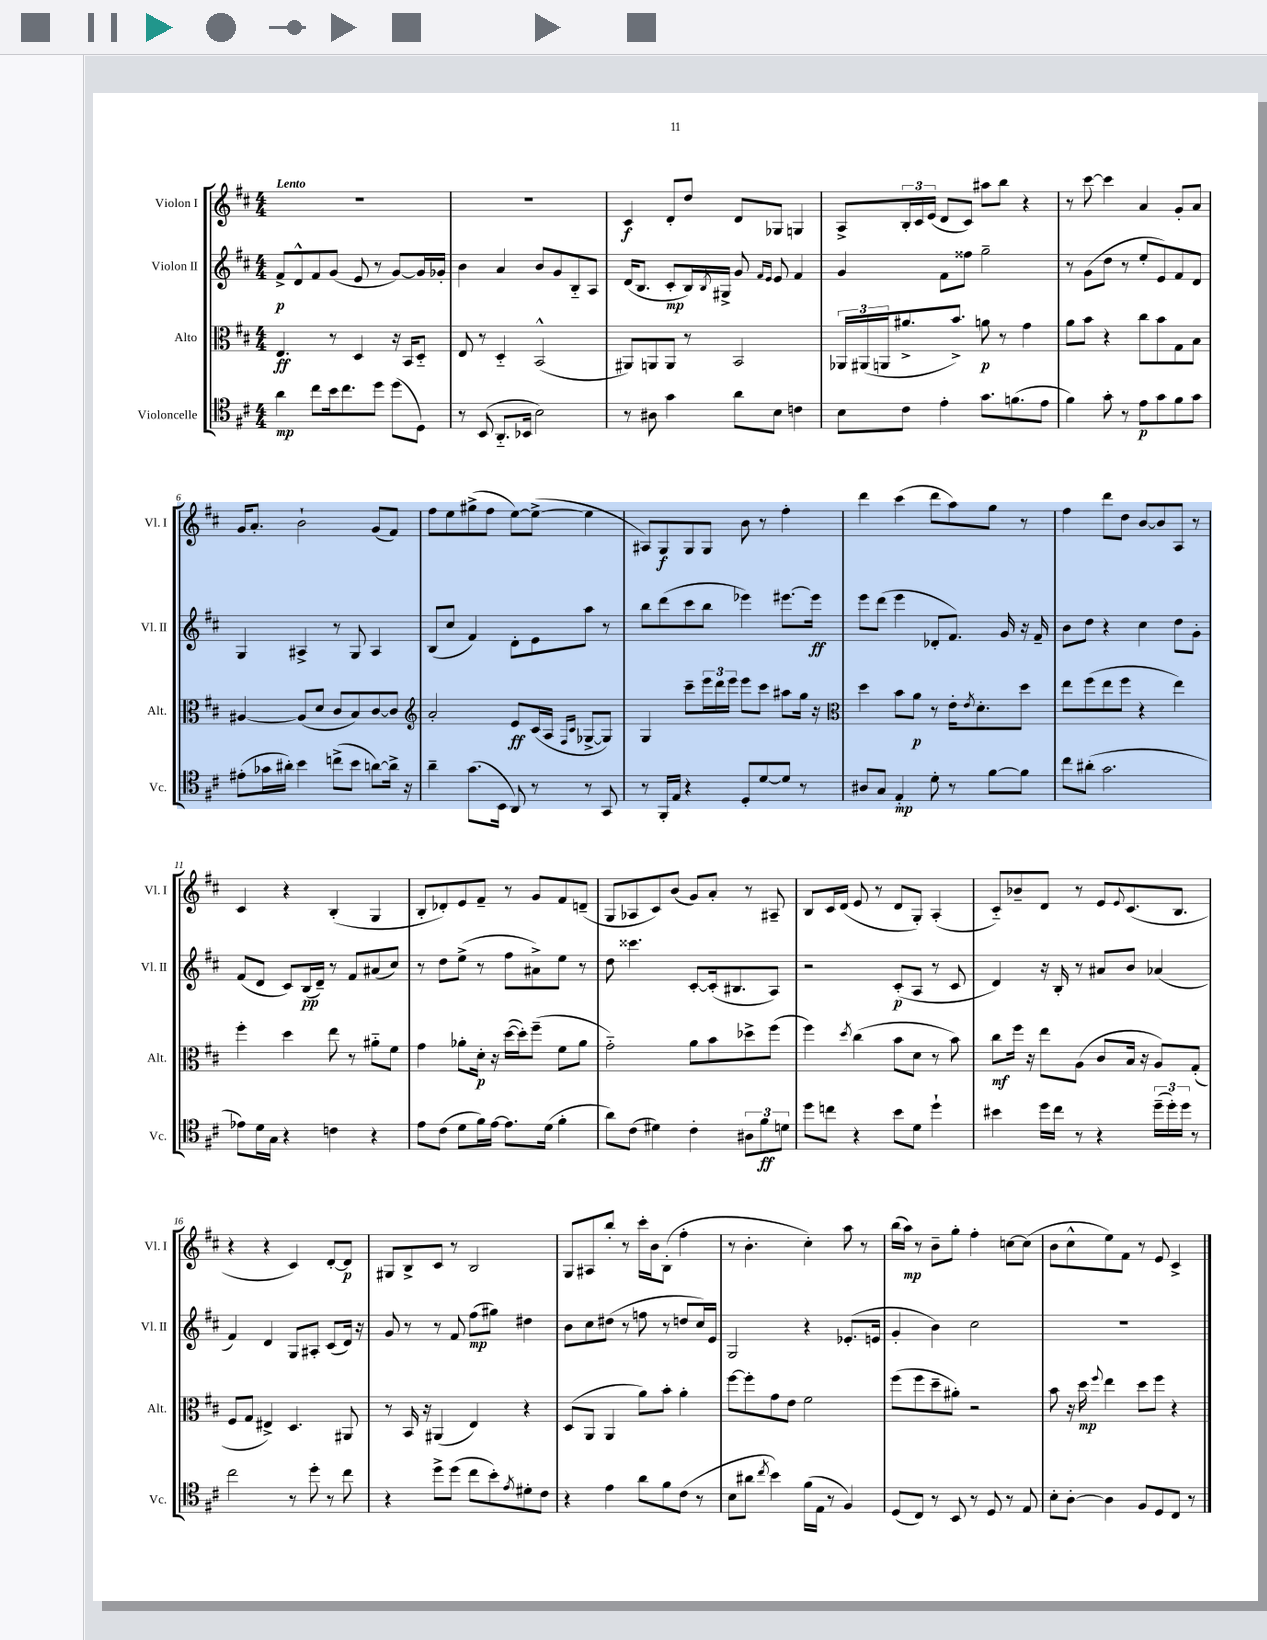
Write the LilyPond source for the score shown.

<<
\new StaffGroup <<
\new Staff = "s0" \with { instrumentName = "Violon I" shortInstrumentName = "Vl. I" } {
    \clef treble \key d \major \numericTimeSignature \time 4/4 \tempo "Lento"
    R1 |
    R1 |
    cis'4\f d'8-. d''8 d'8 ges8 g4 |
    a8-> \tuplet 3/2 { b16-. cis'16 e'16( } d'8 cis'8) ais''8 b''8 r4 |
    r8 cis'''8~ cis'''4 a'4 g'8-. a'8 |
    g'16 a'8.-. b'2-! g'8( fis'8) |
    fis''8 e''8 gis''8->( fis''8 e''8~) e''8~->( e''4 |
    ais8) g8\f g8 g8 b'8 r8 fis''4-. |
    d'''4 cis'''4( d'''8 a''8) g''8 r8 |
    fis''4 d'''8 d''8 b'8~ b'8 a8 r8 |
    cis'4 r4 b4-.( g4 |
    b8-. des'8-.) e'8 fis'8-- r8 g'8 fis'8 d'8--( |
    g8 aes8 cis'8) b'8( g'8) a'8-. r8 ais8-- |
    b8 cis'16 d'16( e'8 r8 d'8 g8-.) a4-.( |
    cis'8-_) bes'8-- d'8 r8 e'8 \appoggiatura { e'8 } cis'8.( b8. |
    r4 r4 cis'4) d'8~-. d'8\p |
    gis8 b8-> cis'8 r8 b2 |
    g8 ais8 b''8-. r8 cis'''16-. b'16 b8-.( fis''4-. |
    r8 b'4.-. cis''4-.) a''8 r8 |
    b''16( a''16\mp) r8 b'8-- g''8-. fis''4-. c''8~ c''8( |
    b'8 cis''8-^ e''8) fis'8 r8 e'8 cis'4-> \bar "|." |
}
\new Staff = "s1" \with { instrumentName = "Violon II" shortInstrumentName = "Vl. II" } {
    \clef treble \key d \major \numericTimeSignature \time 4/4
    fis'8->\p d'8-^ fis'8 g'8( e'8 r8 g'8~) g'16 ges'16-. |
    b'4 a'4 b'8 g'8 b8-_ a8 |
    d'16( b8. cis'8-.\mp b16) \acciaccatura { b8 } gis16-> g'8 \grace { fis'16 e'16 } e'8 fis'4 |
    g'4 fis'8 fisis''8 g''2-- |
    r8 g'8( d''8 r8 e''8-. e'8) fis'8 d'8 |
    g4 ais4-> r8 g8 ais4 |
    b8( cis''8 fis'4) d'8-. e'8 a''8 r8 |
    b''8 d'''8( cis'''8 b''8 ees'''4) eis'''8.~ eis'''16\ff |
    e'''8 d'''8( e'''4 des'8-. fis'8.) g'16 r16 fis'16-- |
    b'8 d''8 r4 cis''4 d''8 g'8-. |
    fis'8( d'8 cis'8) b16\pp( d'16--) r8 fis'8 ais'8( cis''8) |
    r8 d''8 e''8->( r8 fis''8 ais'8->) e''8 r8 |
    d''8 cisis'''4. cis'8~-. cis'16-.( bis8. a8) |
    r2 cis'8-.\p( a8 r8 cis'8 |
    d'4) r16 b16-. r8 ais'8 b'8 aes'4( |
    fis'4) d'4 g8 ais8-. cis'8( d'16) r16 |
    g'8 r8 r8 fis'8 fis''8\mp( gis''8) dis''4 |
    b'8 cis''8 dis''8( r8 f''8 r8 d''8 cis''16) e'16 |
    g2 r4 ees'8.-.( e'16 |
    g'4-. b'4) cis''2 |
    R1 \bar "|." |
}
\new Staff = "s2" \with { instrumentName = "Alto" shortInstrumentName = "Alt." } {
    \clef alto \key d \major \numericTimeSignature \time 4/4
    e4.\ff r8 d4 r16 b,16 d8-_ |
    e8 r8 d4-_ b,2-^( |
    ais,8) a,8 a,8 r8 b,2 |
    \tuplet 3/2 { aes,16 ais,16( a,16 } ais'8.-> b'8.->) a'8\p r8 g'4 |
    a'8 b'8 r4 cis''8 b'8 g8 b8 |
    ais4~ ais8( d'8 cis'8 b8) cis'8~ cis'8 |
    \clef treble a'2-. e'8\ff cis'16( a16 \grace { fis16 cis'16 } ges8~-> ges8) |
    g4 cis'''8-- \tuplet 3/2 { e'''16 d'''16 e'''16 } e'''8 cis'''8 ais''8 g''16 r16 |
    \clef alto d''4 b'8 a'8\p r8 e'16-. \acciaccatura { e'8 } d'8.-. d''8 |
    e''8 fis''8( e''8 fis''8 r4 e''4) |
    fis''4-. d''4 e''8 r8 ais'8-_ fis'8 |
    g'4 aes'8-. d'16-.\p r16 d''16~( d''16-.) fis''8--( fis'8 aes'8 |
    g'2-_) a'8 b'8 des''8-> fis''8( |
    fis''4) \acciaccatura { d''8 } cis''4( b'8 d'8 r8 b'8) |
    cis''8\mf fis''16 r16 e''8 a8( cis'8 b16 r16 a8) g8-.( |
    fis8 g8 eis4->) d4. ais,8 |
    r8 b,16 r16 ais,4( e4) r4 |
    d8( a,8 a,4 a'8) b'8-. a'4-. |
    fis''8~ fis''8-. g'8 e'8 fis'2 |
    fis''8( fis''8 d''8-- ais'8-.) r2 |
    b'8 r16 d''16\mp \appoggiatura { fis''8 } e''4 d''8 fis''8 r4 \bar "|." |
}
\new Staff = "s3" \with { instrumentName = "Violoncelle" shortInstrumentName = "Vc." } {
    \clef tenor \key d \major \numericTimeSignature \time 4/4
    a'4\mp cis''8 b'16 cis''8. d''8 d''8( d8) |
    r8 b,8( a,8.-_ bes,16 b2) |
    r8 ais8 g'4 a'8 b8 c'4 |
    b8 cis'8 e'4-. g'8. f'8.( e'8 |
    fis'4) g'8-. r8 e'8\p g'8 fis'8 g'8 |
    eis'8-.( ges'16 ais'16-.) b'4 c''8->( b'8 a'8~) a'16-> r16 |
    a'4-- g'8.( b,16 a,8) r8 r8 g,8 |
    r8 fis,16-. e16 r4 d8-. d'8~ d'8 r8 |
    ais8 g8 e4-.\mp d'8-. r8 fis'8~ fis'8 |
    cis''8 ais'8-.( g'2. |
    ees'8) d'16 g16 r4 c'4 r4 |
    e'8 cis'8( d'8 fis'16) e'16~ e'8. d'16( fis'4-. |
    a'8) cis'8( dis'4) cis'4-. \tuplet 3/2 { ais8 fis'8\ff d'8 } |
    d''8 c''8 r4 b'8 d'8 d''4-! |
    bis'4 d''16 cis''16 r8 r4 \tuplet 3/2 { d''16--( d''16-.) d''16 } r8 |
    cis''2 r8 d''8-. r8 cis''8 |
    r4 d''8-> d''8( cis''8 b'8-.) \acciaccatura { e'8 } dis'8-. cis'8 |
    r4 e'4 a'8 fis'8 cis'8( r8 |
    b8 ais'8 \acciaccatura { cis''8 } b'4) fis'16( e16 r8 fis4) |
    d8( cis8) r8 b,8 r8 d8 r8 e8 |
    b8-. a8~-. a4 fis8 d8 cis8 r8 \bar "|." |
}
>>
>>
